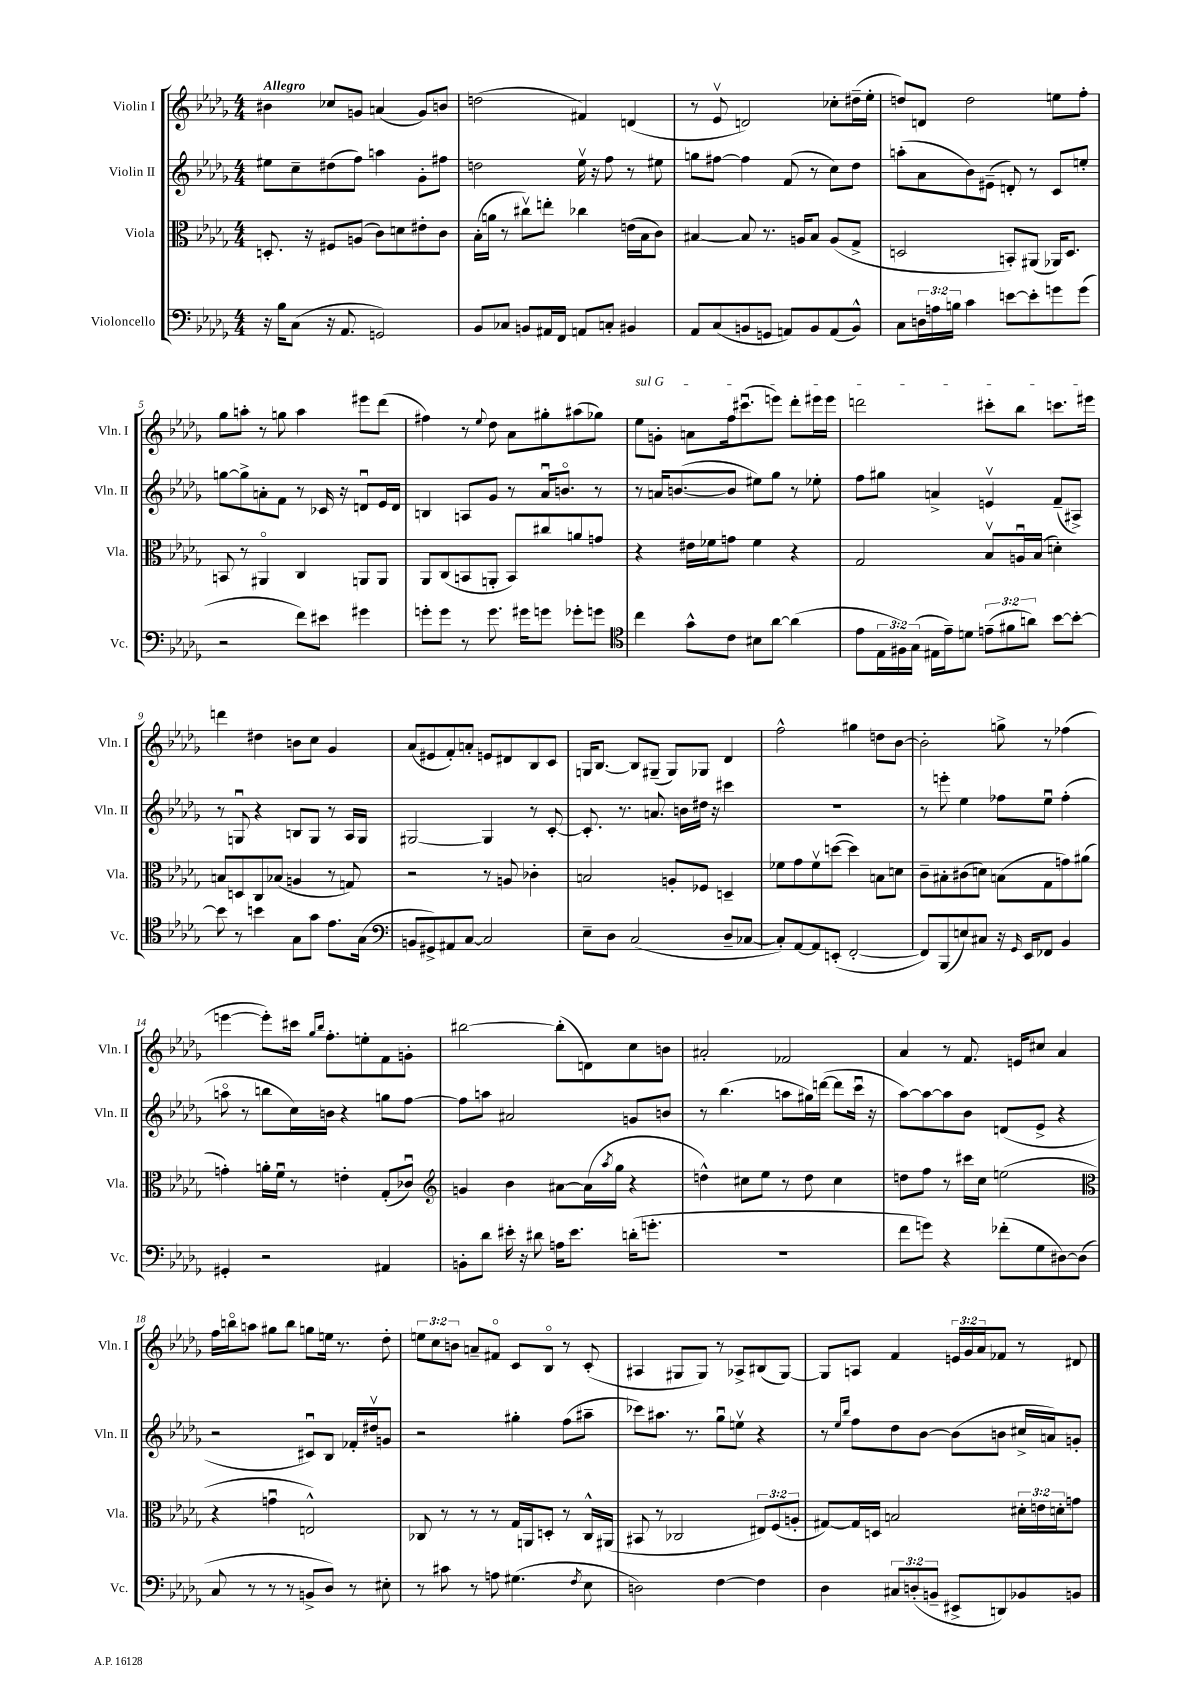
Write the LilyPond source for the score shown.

<<
\new StaffGroup <<
\new Staff = "s0" \with { instrumentName = "Violin I" shortInstrumentName = "Vln. I" } {
    \clef treble \key des \major \numericTimeSignature \time 4/4 \override Staff.TupletNumber.text = #tuplet-number::calc-fraction-text \tempo "Allegro"
    bis'4 ces''8 g'8 a'4( g'8) b'8 |
    d''2( fis'4) d'4( |
    r8 ees'8\upbow d'2) ces''8-. dis''16--( ees''16-. |
    d''8) d'8 d''2 e''8 f''8-. |
    ges''8 a''8-. r8 g''8 a''4 eis'''8 des'''8( |
    fis''4) r8 \appoggiatura { ees''8 } des''8 aes'8 gis''8-. ais''8( ges''8) |
    \once \override TextSpanner.bound-details.left.text = \markup { \italic "sul G" } ees''8\startTextSpan g'8-. a'8 f''16 cis'''8.\downbow( e'''8) des'''8-. eis'''16 eis'''16 |
    d'''2 cis'''8-. bes''8 c'''8. eis'''16\stopTextSpan |
    d'''4 dis''4 b'8 c''8 ges'4 |
    aes'8( eis'8 f'8-.) a'8-. e'8 dis'8 bes8 c'8 |
    g16 bes8.~ bes8 gis8--( gis8) ges8 des'4 |
    f''2-^ gis''4 d''8 bes'8~ |
    bes'2-. g''8-> r8 fes''4( |
    e'''4~ e'''8-.) cis'''16 \grace { ges''16 bes''16 } f''8.-. e''8-. f'8 g'8-. |
    bis''2~ bis''8-.( d'8) c''8 b'8 |
    ais'2-. fes'2 |
    aes'4 r8 f'8. e'16 cis''8 aes'4 |
    f''16 b''16\flageolet a''8 gis''8 b''8 g''8 e''16 r8. des''8-. |
    \tuplet 3/2 { e''8 c''8 b'8 } a'8-- fis'8\flageolet c'8 bes8\flageolet r8 c'8-.( |
    ais4 gis8 gis8) r8 aes8-> bis8( gis8~) |
    gis8 a8 f'4 \tuplet 3/2 { e'16 ges'16 aes'16 } fes'8 r8 dis'8 \bar "|." |
}
\new Staff = "s1" \with { instrumentName = "Violin II" shortInstrumentName = "Vln. II" } {
    \clef treble \key des \major \numericTimeSignature \time 4/4
    eis''8 c''8-- dis''8( f''8) a''4 ges'8-. fis''8 |
    d''2 ees''16\upbow r16 f''8 r8 eis''8 |
    g''8 fis''8~ fis''4 f'8( r8 c''8) des''8 |
    a''8-.( aes'8 bes'8) eis'8--( d'8-.) r8 c'8 e''8-. |
    g''8~ g''8-> a'8-. f'8 r8 ces'16 r16 d'8\downbow ees'16 d'16 |
    b4 a8 ges'8 r8 aes'16\downbow b'8.\flageolet r8 |
    r8 a'16 b'8.~( b'8 eis''8) ges''8 r8 ees''8-. |
    f''8 gis''8 a'4-> e'4\upbow f'8--( ais8->) |
    r8 g8\downbow r4 b8 g8 r8 aes16 g16 |
    gis2~ gis4 r8 c'8~-. |
    c'8.-. r8. a'8. b'16 dis''16 r16 cis'''4 |
    R1 |
    r8 e'''8-. ees''4 fes''8 ees''8\downbow fes''4-.( |
    a''8\flageolet r8 b''8 c''16) b'16 r4 g''8 f''8~ |
    f''8 a''8 ais'2 g'8 b'8 |
    r8 bes''4.( a''8 gis''16) d'''16~( d'''8 c'''16\downbow r16 |
    aes''8~) aes''8~ aes''8 bes'8 d'8( ees'8-> r4 |
    r2 cis'8\downbow) bes8 fes'16-. dis''16\upbow g'8 |
    r2 gis''4-. f''8( ais''8-- |
    ces'''8) ais''8. r8. ges''8\downbow e''8\upbow r4 |
    r8 \grace { ees''16 bes''16 } f''8 des''8 bes'8~ bes'8( b'8 cis''16-> a'16) g'8-. \bar "|." |
}
\new Staff = "s2" \with { instrumentName = "Viola" shortInstrumentName = "Vla." } {
    \clef alto \key des \major \numericTimeSignature \time 4/4 \override Staff.TupletNumber.text = #tuplet-number::calc-fraction-text
    d8.-. r16 fis8 a8( c'8) d'8 eis'8-. c'8 |
    bes16-.( a'16 r8 cis''8\upbow) e''8-. ces''4 e'16( bes16 c'8) |
    bis4~ bis8 r8. a16 bis8 a8( ges8-> |
    d2 b,8-.) ais,8( aes,16) d8. |
    b,8 r8 ais,4\flageolet c4 a,8 a,8 |
    aes,8 c8( b,8 a,8-. b,8) cis''8 a'8 g'8 |
    r4 eis'16 fes'16 g'8 fes'4 r4 |
    ges2 bes8\upbow a16\downbow bes16( d'4-.) |
    b8 d8 c8 bes8( a4 r8 g8) |
    r2 r8 a8 ces'4-. |
    b2 a8-. fes8 d4-- |
    fes'8 ges'8 fes'8\upbow d''8~( d''4) b8 d'8 |
    c'8-- bis8-. cis'8( d'8) b8( ges8 g'8) ais'8( |
    g'4-.) a'16-. f'16\downbow r8 e'4-. ges8-.( ces'8\downbow) |
    \clef treble g'4 bes'4 ais'8~ ais'16( \acciaccatura { aes''8 } ges''16 r4 |
    d''4-^) cis''8 ees''8 r8 d''8 cis''4 |
    d''8 f''8 r8 cis'''16 c''16 e''2( |
    \clef alto r4 g'4\downbow e2-^) |
    ces8 r8 r8 r8 ges16 a,16 d8-. r8 ces16-^ ais,16( |
    bis,8 r8 ces2 \tuplet 3/2 { eis8) f8( a8-. } |
    gis8~) gis16 d16 b2 \tuplet 3/2 { dis'16-. e'16 d'16-. } g'8 \bar "|." |
}
\new Staff = "s3" \with { instrumentName = "Violoncello" shortInstrumentName = "Vc." } {
    \clef bass \key des \major \numericTimeSignature \time 4/4 \override Staff.TupletNumber.text = #tuplet-number::calc-fraction-text
    r16 bes16 c8( r16 aes,8. g,2) |
    bes,8 ces8 b,8 ais,16 f,16 a,8 c8-. bis,4 |
    aes,8 c8( b,8 g,8 a,8) b,8 a,8( b,8-^) |
    c8 \tuplet 3/2 { d16 a16 b16 } c'4 e'8~ e'8-. g'8 g'8( |
    r2 f'8) eis'8 gis'4 |
    g'8-. g'8 r8 g'8. gis'16 g'8 ges'8-. g'8 |
    \clef tenor c''4 ges'8-^ c'8 bis8 aes'8~ aes'4( |
    ees'8 \tuplet 3/2 { ees16 fis16) ges16( } eis16 ees'16--) d'8 \tuplet 3/2 { e'8--( fis'8 a'8) } bes'8~ bes'8~-. |
    bes'8 r8 b'4 ges8 ges'8 ees'8. ges16( |
    \clef bass b,8 gis,8->) ais,8 c8~ c2 |
    ees8-- des8 c2( des8-- ces8~ |
    ces8-.) aes,8~ aes,8 e,8-.( f,2~-. |
    f,8) bes,,8( e8) cis8 r16 \grace { ges,16 } ees,16 fes,8 bes,4 |
    gis,4-. r2 ais,4 |
    b,8-. des'8 eis'16-. r16 dis'8 a16 eis'8. d'16-.( g'8.-. |
    R1 |
    f'8 g'8) r4 fes'8-.( ges8 dis8~) dis8( |
    c8 r8 r8 r8 b,8-> des8) r8 eis8-. |
    r8 cis'8 r8 a8 gis4.( \acciaccatura { f8 } ees8 |
    d2) f4~ f4 |
    des4 \tuplet 3/2 { cis8 d8-.( b,8-- } eis,8-> d,8) bes,8 b,8 \bar "|." |
}
>>
>>
